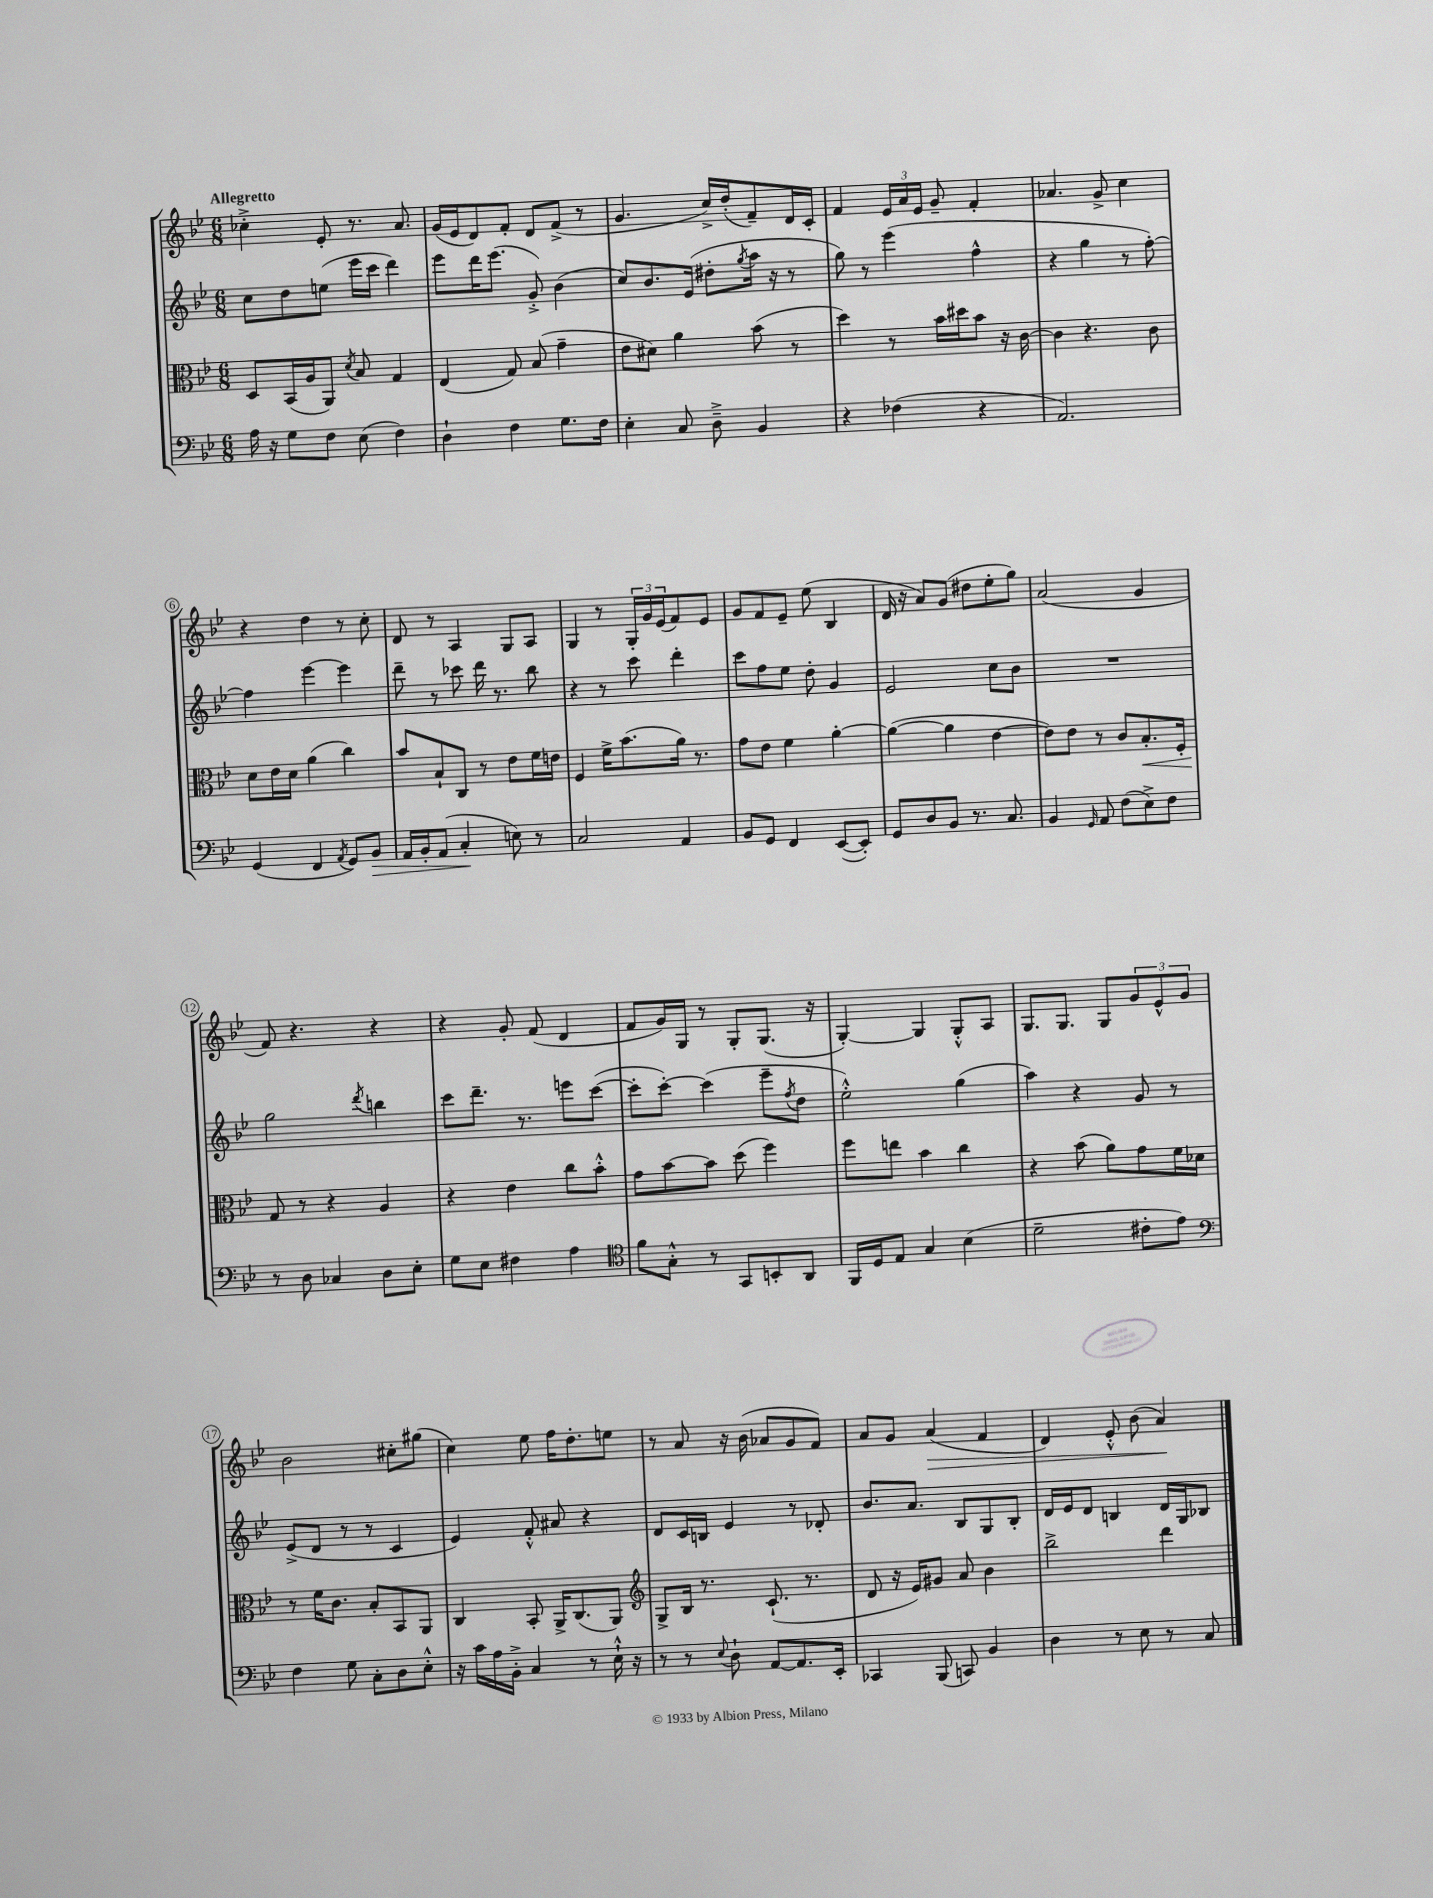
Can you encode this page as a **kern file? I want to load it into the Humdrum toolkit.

**kern	**kern	**kern	**kern
*staff4	*staff3	*staff2	*staff1
*clefF4	*clefC3	*clefG2	*clefG2
*k[b-e-]	*k[b-e-]	*k[b-e-]	*k[b-e-]
*M6/8	*M6/8	*M6/8	*M6/8
16A\	8D/L	8cc\L	4cc-'^\
16r	.	.	.
8G\L	(16BB-/L	8dd\	.
.	16A/J	.	.
8F\J	8AA/J)	(8ee\J	8e-'/
.	8qd/	.	.
(8E-\	8B-/	16eee-\LL	8.r
.	.	16ccc\JJ	.
4F\)	4G/	4ddd\)	.
.	.	.	8.a/
=	=	=	=
4D`\	(4E-/	8eee-\L	(16g/LL
.	.	.	16e-/J
.	.	16ddd\K	8d/)
.	.	(8.eee-\J	.
4F\	8G/)	.	8f'/J
.	(8B-/	8g'^/)	8d/L
8.G\L	4g~\	(4b-\	(8f^/J
.	.	.	8r
16F\Jk	.	.	.
=	=	=	=
4E-'\	8e-\L	8cc/L)	4.g/
.	8d#\J)	8.b-/	.
8C/	4a\	.	.
.	.	(16e-/Jk	.
8D~^\	.	8dd#'\L	16cc^/LL)
.	.	.	(16dd'/J
.	.	8qgg/	.
4BB-/	(8b-\	16aa\Jk	8f~/)
.	.	16r	.
.	8r	8r	16d/L
.	.	.	16c'/JJ
=	=	=	=
4r	4dd\)	8gg\)	4f/
.	.	8r	.
(4F-\	8r	(4eee-\	24e-/LL
.	.	.	24a/
.	.	.	24e-/JJ
.	16b-\LL	.	8g~/
.	16dd#\J	.	.
4r	8b-\J	4ff^^\	4f'/
.	16r	.	.
.	[16c\	.	.
=	=	=	=
2.AA/)	4c\]	4r	4.a-/
.	4.r	4gg\	.
.	.	.	8g^/
.	.	8r	4cc\
.	8c\	[8ff'\)	.
=	=	=	=
(4GG/	8d\L	4ff\]	4r
.	16e-\L	.	.
.	16d\JJ	.	.
4FF/	(4a\	[4eee-\	4dd\
8qAA/	.	.	.
8GG/L)	4cc\)	4eee-\]	8r
8BB-/J	.	.	8cc'\
=	=	=	=
16AA/LL	8b-/L	8ddd~\	8d/
16BB-'/J	.	.	.
(8AA/J	8B-`/	8r	8r
4C'/	8C/J	8ccc-\	4A/
.	8r	16ddd\	.
.	.	8.r	.
8E\)	8e-\L	.	8G/L
8r	16f\L	8bb-\	8A/J
.	16e\JJ	.	.
=	=	=	=
2C/	4F/	4r	4G/
.	16f^\LK	8r	8r
.	(8.b-\	.	.
.	.	8ccc\	24G'/LL
.	.	.	24g/
.	.	.	(24e-/J
4AA/	16a\Jk)	4ddd'\	8f/)
.	8.r	.	.
.	.	.	8e-/J
=	=	=	=
8BB-/L	8g\L	8ccc\L	8g/L
8GG/J	8e-\J	8ff\	8f/
4FF/	4f\	8ee-\J	8e-~/J
.	.	8dd'\	(8ee-\
([8EE-/L	[4a'\	4g/	4B-/
8EE-'/]J)	.	.	.
=	=	=	=
8GG/L	(4a\_	2e-/	16d/
.	.	.	16r
8D/	.	.	8a/L)
8BB-/J	4a\]	.	(8g/J
8.r	.	.	8dd#\L
.	[4e-\	8cc\L	8ee-'\
8.C/	.	.	.
.	.	8b-\J	8gg\J)
=	=	=	=
4BB-/	8e-\]L)	2.r	(2a/
.	8e-\J	.	.
16qqGG/	.	.	.
8AA/	8r	.	.
(8F\L	8c/L	.	.
8E-^\)	8.B-'/	.	4g/
8F\J	.	.	.
.	16F'/Jk	.	.
=	=	=	=
8r	8G/	2gg\	8f/)
8D\	8r	.	4.r
4C-/	4r	.	.
.	.	8qddd/	.
8D\L	4A/	4bb\	4r
8E-'\J	.	.	.
=	=	=	=
8G\L	4r	8ccc\L	4r
8E-\J	.	8.ddd~\J	.
4F#\	4e-\	.	8g'/
.	.	8.r	.
.	.	.	(8f/
4A\	8cc\L	8eee\L	4d/
.	8b-'^^\J	([8ccc\J	.
=	=	=	=
*clefC4	*	*	*
8f\L	8g\L	8ccc'\]L	8f/L
8G'^^\J	[8b-\	[8ccc'\J)	16g/L)
.	.	.	16G/JJ
8r	8b-\]J	(4ccc\]	8r
8GG/L	(8dd\	.	8G'/L
8BB'/	4ff\)	8eee-~\L	(8.G/J
.	.	8qff/	.
8AA/J	.	8dd\J	.
.	.	.	16r
=	=	=	=
16FF/LL	8ff\L	2ee-'^^\)	[4G'/)
16D/J	.	.	.
8E-/J	8ee\J	.	.
4G/	4b-\	.	4G/]
(4B-\	4cc\	(4gg\	8G'^^/L
.	.	.	8A/J
=	=	=	=
2d~\	4r	4aa\)	8.G/L
.	.	.	8.G/J
.	(8b-\	4r	.
.	8a\L)	.	8G/L
8c#'\L	8g\	8g/	12g/
.	.	.	12e-^^/
8e-\J)	16f\L	8r	.
.	.	.	12g/J
.	16d-\JJ	.	.
=	=	=	=
*clefF4	*	*	*
4F\	8r	(8e-^/L	2b-\
.	16f\LK	8d/J	.
.	8.c\J	.	.
8G\	.	8r	.
8C'\L	8B-'/L	8r	.
8D\	8BB-/	4c/	8cc#'\L
8E-'^^\J	8AA/J	.	(8gg#\J
=	=	=	=
16r	4C/	4e-/)	4cc\)
16c\LL	.	.	.
16A\	.	.	.
16BB-'^\JJ	.	.	.
4C/	8BB-'/	8f'^^/	8ee-\
.	16AA^/LK	8a#/	16ff\LK
.	(8.C/	.	8.dd'\
8r	.	4r	.
16E-`^^\	8AA/J)	.	8ee\J
16r	.	.	.
=	=	=	=
*	*clefG2	*	*
8r	8G^/L	8d/L	8r
8r	16B-/Jk	16c/L	8a/
.	8.r	16B/JJ	.
8qqE-/	.	.	.
8D`\	.	4e-/	16r
.	.	.	(16b-\
[8AA/L	(8.c`/	.	8a-/L
8.AA/]	.	8r	8g/
.	8.r	.	.
.	.	8d-'/	8f/J)
16EE-'/Jk	.	.	.
=	=	=	=
4CC-/	8d/	8.b-/L	8a/L
.	16r	.	8g/J
.	16e-/LK)	8.a/J	.
(8BBB-/	8g#/J	.	(4a/
8CC/)	8a/	8B-/L	.
4BB-/	4b-\	8G/	4f/
.	.	8B-'/J	.
=	=	=	=
4D\	2bb-^\	16d/LL	4d/)
.	.	16e-/J	.
.	.	8d/J	.
8r	.	4B/	8e-'^^/
8E-\	.	.	(8b-\
8r	4ddd\	16d/LL	4a/)
.	.	16G/J	.
8C/	.	8B-/J	.
==	==	==	==
*-	*-	*-	*-
